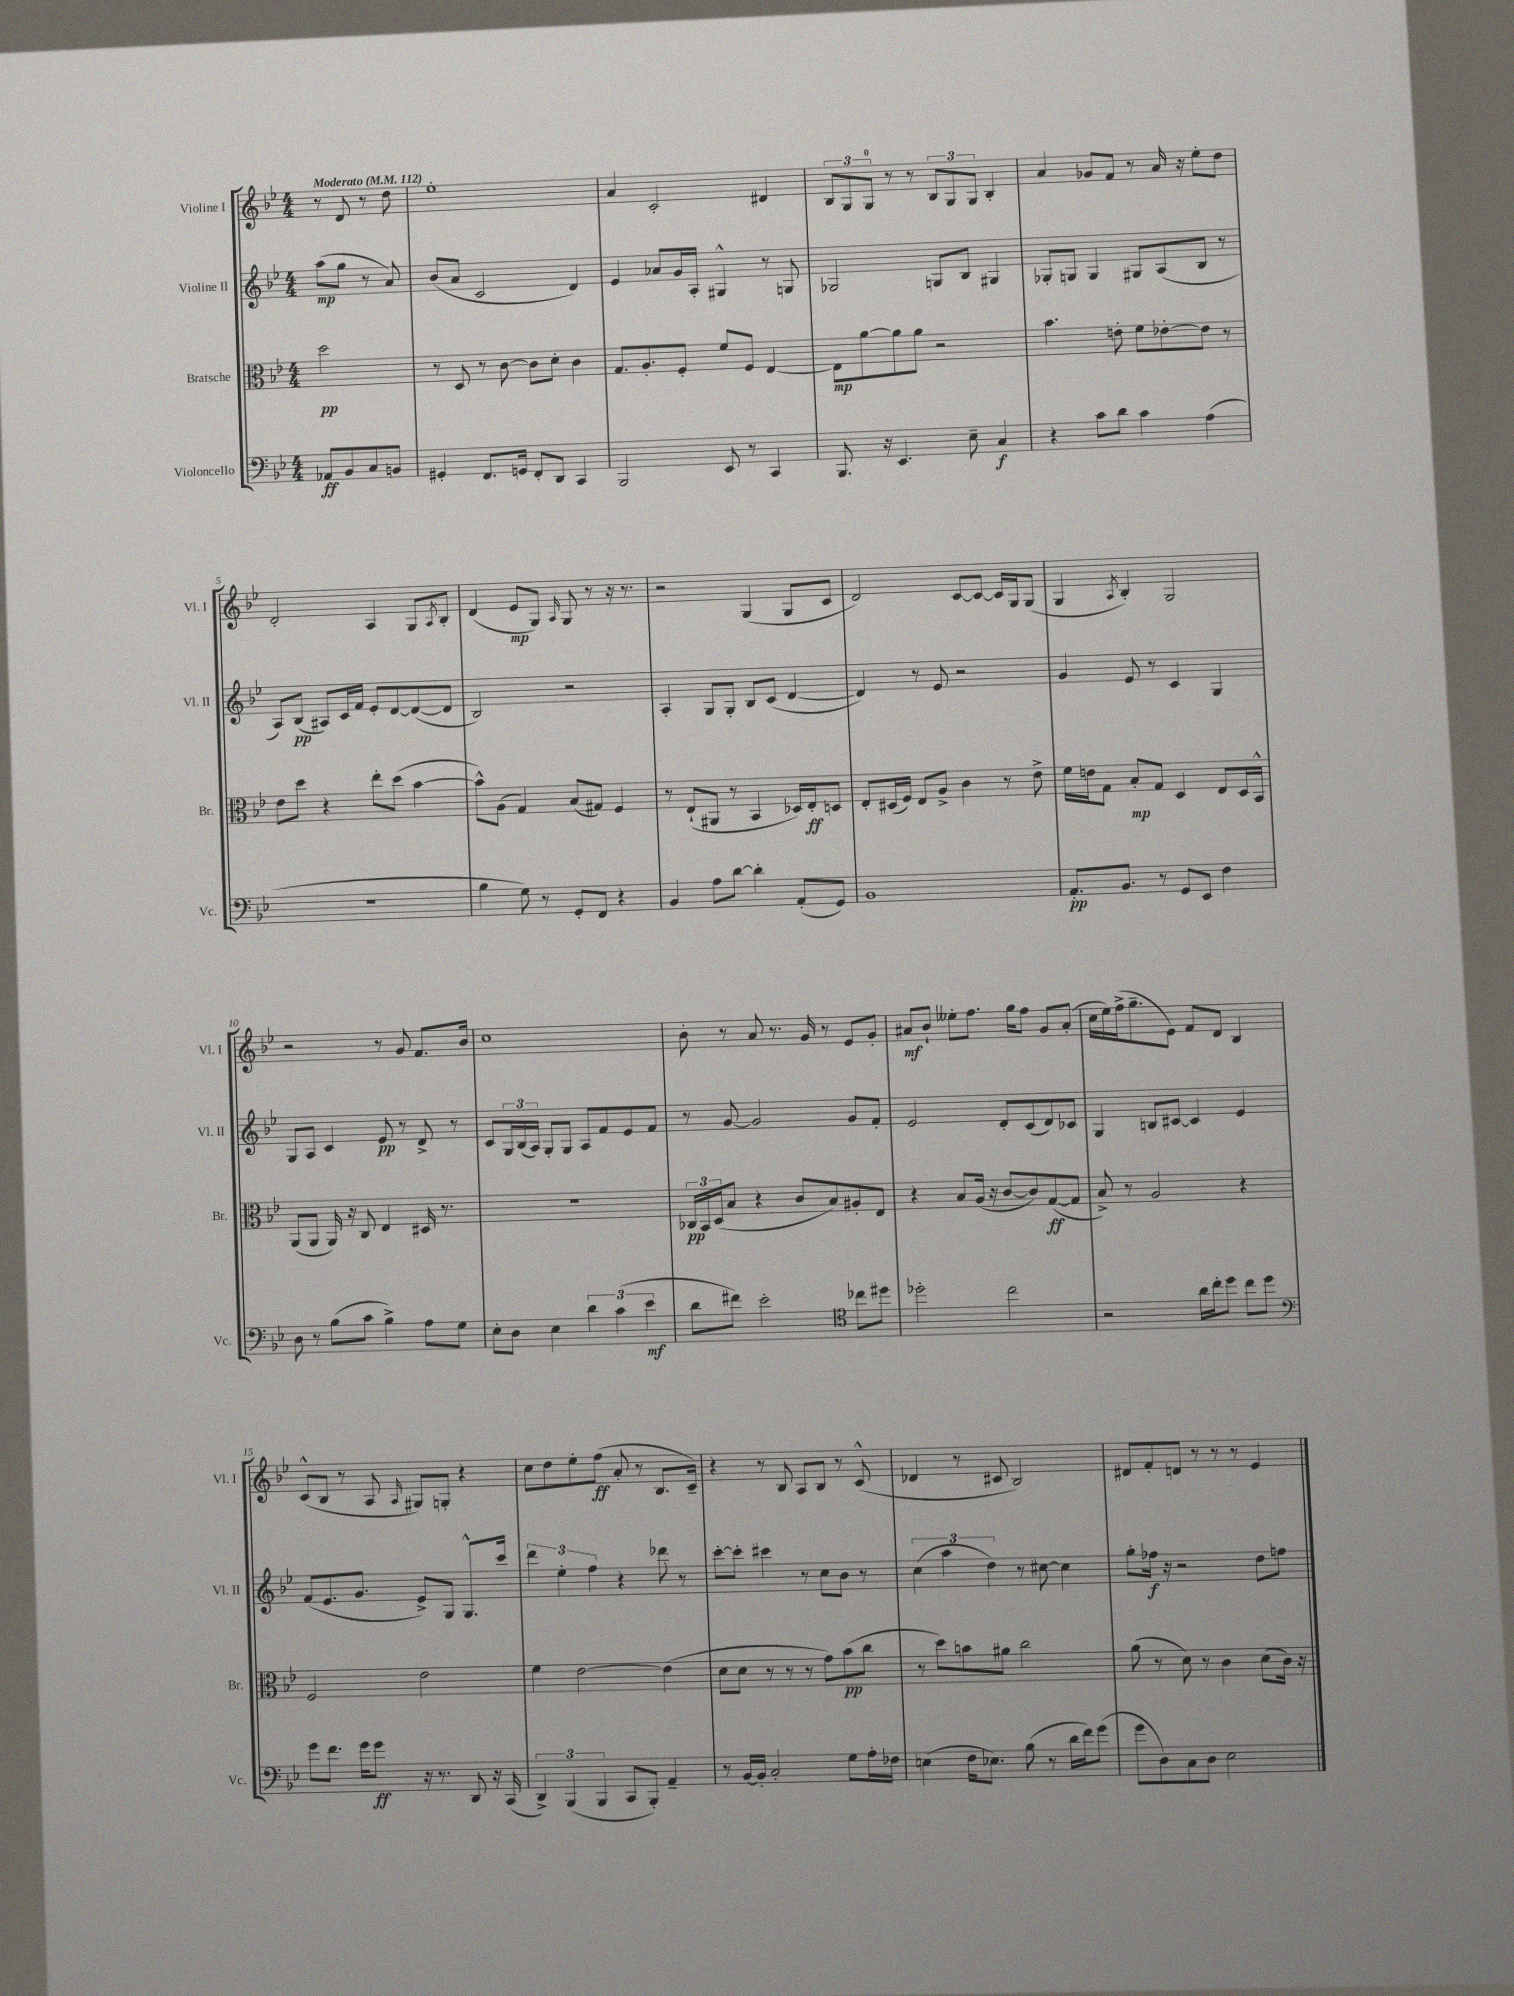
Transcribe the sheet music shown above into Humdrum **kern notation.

**kern	**kern	**kern	**kern
*staff4	*staff3	*staff2	*staff1
*clefF4	*clefC3	*clefG2	*clefG2
*k[b-e-]	*k[b-e-]	*k[b-e-]	*k[b-e-]
*M4/4	*M4/4	*M4/4	*M4/4
*MM112	*MM112	*MM112	*MM112
8AA-	2dd	(8aa	8r
8BB-	.	8gg	8d
8C	.	8r	8r
8BB	.	8a)	8dd
=	=	=	=
4GG#'	8r	(8b-	1ee-'
.	8D	8a	.
8.FF	8r	2c	.
.	[8c	.	.
16GG	.	.	.
8FF'	8c]	.	.
8DD	8d'	.	.
4CC	4c	4d)	.
=	=	=	=
2BBB-	8.G	4e-	4a
.	8.A'	.	.
.	.	8a-	2c'
.	8F'	16g	.
.	.	16A'	.
8EE-	8f	4G#^^	.
8r	8F	.	.
4CC	[4E-	8r	4d#
.	.	8G	.
=	=	=	=
8.BBB-	8E-]	2G-	12B-
.	.	.	12G
.	[8a	.	.
.	.	.	12G
16r	.	.	.
4.EE-	8a]	.	8r
.	8a	.	8r
.	2r	8G	12B-
.	.	.	12G
8E-~	.	8B-	.
.	.	.	12G
4C	.	4G#	4B-'
=	=	=	=
4r	4.b-	8G-'	4a
.	.	8G	.
8c	.	4G	8g-
8d	8e'	.	8f
4c	8f	8G#	8r
.	[8e-'	(8A	16a
.	.	.	16r
(4A	8e-]	8B-	8ee-'
.	8r	8r	8dd
=	=	=	=
1r	8e-	8A)	2d'
.	8dd	(8B-	.
.	4r	8A#)	.
.	.	16c	.
.	.	16f	.
.	8ee-'	8e-'	4A
.	(8dd	[8d	.
.	[4b-	(8d_	8G
.	.	.	8qA
.	.	8d]	8B-'
=	=	=	=
4B-	8b-^^])	2B-)	(4d
.	(8A	.	.
8G)	4G)	.	8e-
8r	.	.	8G)
.	.	.	16qqA
8GG'	(8B-	2r	8G
8FF	8G#)	.	8r
4r	4F	.	16r
.	.	.	8.r
=	=	=	=
4BB-	8r	4A'	2r
.	(8E-`	.	.
8A	8AA#	8G	.
[8d	8r	8G'	.
4d']	4BB-	8B-	(4G
.	.	(8c	.
(8AA'	16D-)	[4d	8G
.	16E-'	.	.
8GG)	8D	.	8c
=	=	=	=
1BB-	8E-'	4d])	2d)
.	(16D#	.	.
.	16F)	.	.
.	8E-	8r	.
.	8A^	8e-	.
.	4c	2r	[8c
.	.	.	8c_
.	8r	.	16c]
.	.	.	16G
.	8e-^	.	(8G
=	=	=	=
8.AA'	16f	4g	4G
.	16e	.	.
.	8G	.	.
8.BB-	.	.	.
.	.	.	8qA
.	8B-'	8e-	4B-')
8r	8G	8r	.
8GG	4D	4c	2G
8EE-	.	.	.
4F	8E-	4G	.
.	16D	.	.
.	16BB-^^	.	.
=	=	=	=
8D	(8AA	8G	2r
8r	8AA	8A	.
(8B-	16AA)	4c	.
.	16r	.	.
8c	8C	.	.
4B-^)	4E-	8e-	8r
.	.	8r	8g
8A	16D#	8d^	8.f
.	8.r	.	.
8G	.	8r	.
.	.	.	16b-
=	=	=	=
8E-'	1r	8c	1cc
8D	.	24G	.
.	.	(24B-	.
.	.	24A)	.
4E-	.	8G'	.
.	.	8G	.
6d	.	8A	.
.	.	8f	.
(6c	.	.	.
.	.	8e-	.
6e-	.	.	.
.	.	8f	.
=	=	=	=
8d	24C-	8r	8b-'
.	24BB-	.	.
.	(24D	.	.
8f#)	8B-	[8g	8r
2e-'	4r	2g]	8a
.	.	.	8.r
.	8c	.	.
.	.	.	16g
.	8B-)	.	8r
*clefC4	*	*	*
8cc-	8A#'	8g	8e-
8dd#	8E-	8f'	8g'
=	=	=	=
2dd-'	4r	2e-	8a#
.	.	.	8b-`
.	8B-	.	8ee--'
.	(16A	.	8.ff
.	16r	.	.
2cc	[8c	8d'	.
.	.	.	16gg
.	8c])	(8c	8ff
.	([8G	8d)	8g
.	8G]	8c-	(8a#'
=	=	=	=
2r	8B-^)	4G	16cc
.	.	.	16ee-)
.	8r	.	(16ff^
.	.	.	8.gg~
.	2A	8B	.
.	.	[8c#	8e-)
16a	.	4c#]	8f
16cc'	.	.	.
8dd	.	.	8d
8cc	4r	4e-	4B-
8dd	.	.	.
=	=	=	=
*clefF4	*	*	*
8g	2F	(8f	(8c^^
8.f	.	8.e-	8B-
.	.	.	8r
16g	.	8.g	.
8g	.	.	8A
.	.	.	16qqA
16r	2e-	8e-^)	8G#)
8.r	.	.	.
.	.	8G	8G'
8DD	.	8.G^^	4r
16r	.	.	.
(16CC	.	16ccc	.
=	=	=	=
6DD^)	4f	6ddd	8cc
.	.	.	8dd
(6BBB-	.	6ee-'	.
.	[2e-	.	8ee-'
6BBB-	.	6ff	.
.	.	.	(8ff
8CC	.	4r	8a'
8BBB-')	.	.	8r
4AA~	(4e-]	8ddd-	8.B-
.	.	8r	.
.	.	.	16c~)
=	=	=	=
8r	8d	[8ccc'	4r
[16BB-	8d	8ccc']	.
16BB-']	.	.	.
2C'	8r	4ccc#	8r
.	8r	.	8B-
.	8r	8r	8A
.	8g)	8cc	8B-
8G	(8b-	8b-	8r
16A'	8cc	8r	(8c^^
16F-	.	.	.
=	=	=	=
(4E	8r	(6cc	4d-
.	8dd)	.	.
.	.	6aa	.
16F	8b	.	8r
8.E-)	.	.	.
.	.	6dd)	.
.	8a#	.	8c#
(8B-	2cc	8r	2B-)
8r	.	[8cc#	.
16d	.	4cc#]	.
16f)	.	.	.
(8g	.	.	.
=	=	=	=
8g	(8a	8gg'	8d#
8D)	8r	16ff-	8f'
.	.	16r	.
8C	8d)	2r	8d
8D	8r	.	8r
2E-	4c	.	8r
.	.	.	8r
.	(8d	8dd	4e-
.	16c)	8ff	.
.	16r	.	.
==	==	==	==
*-	*-	*-	*-
